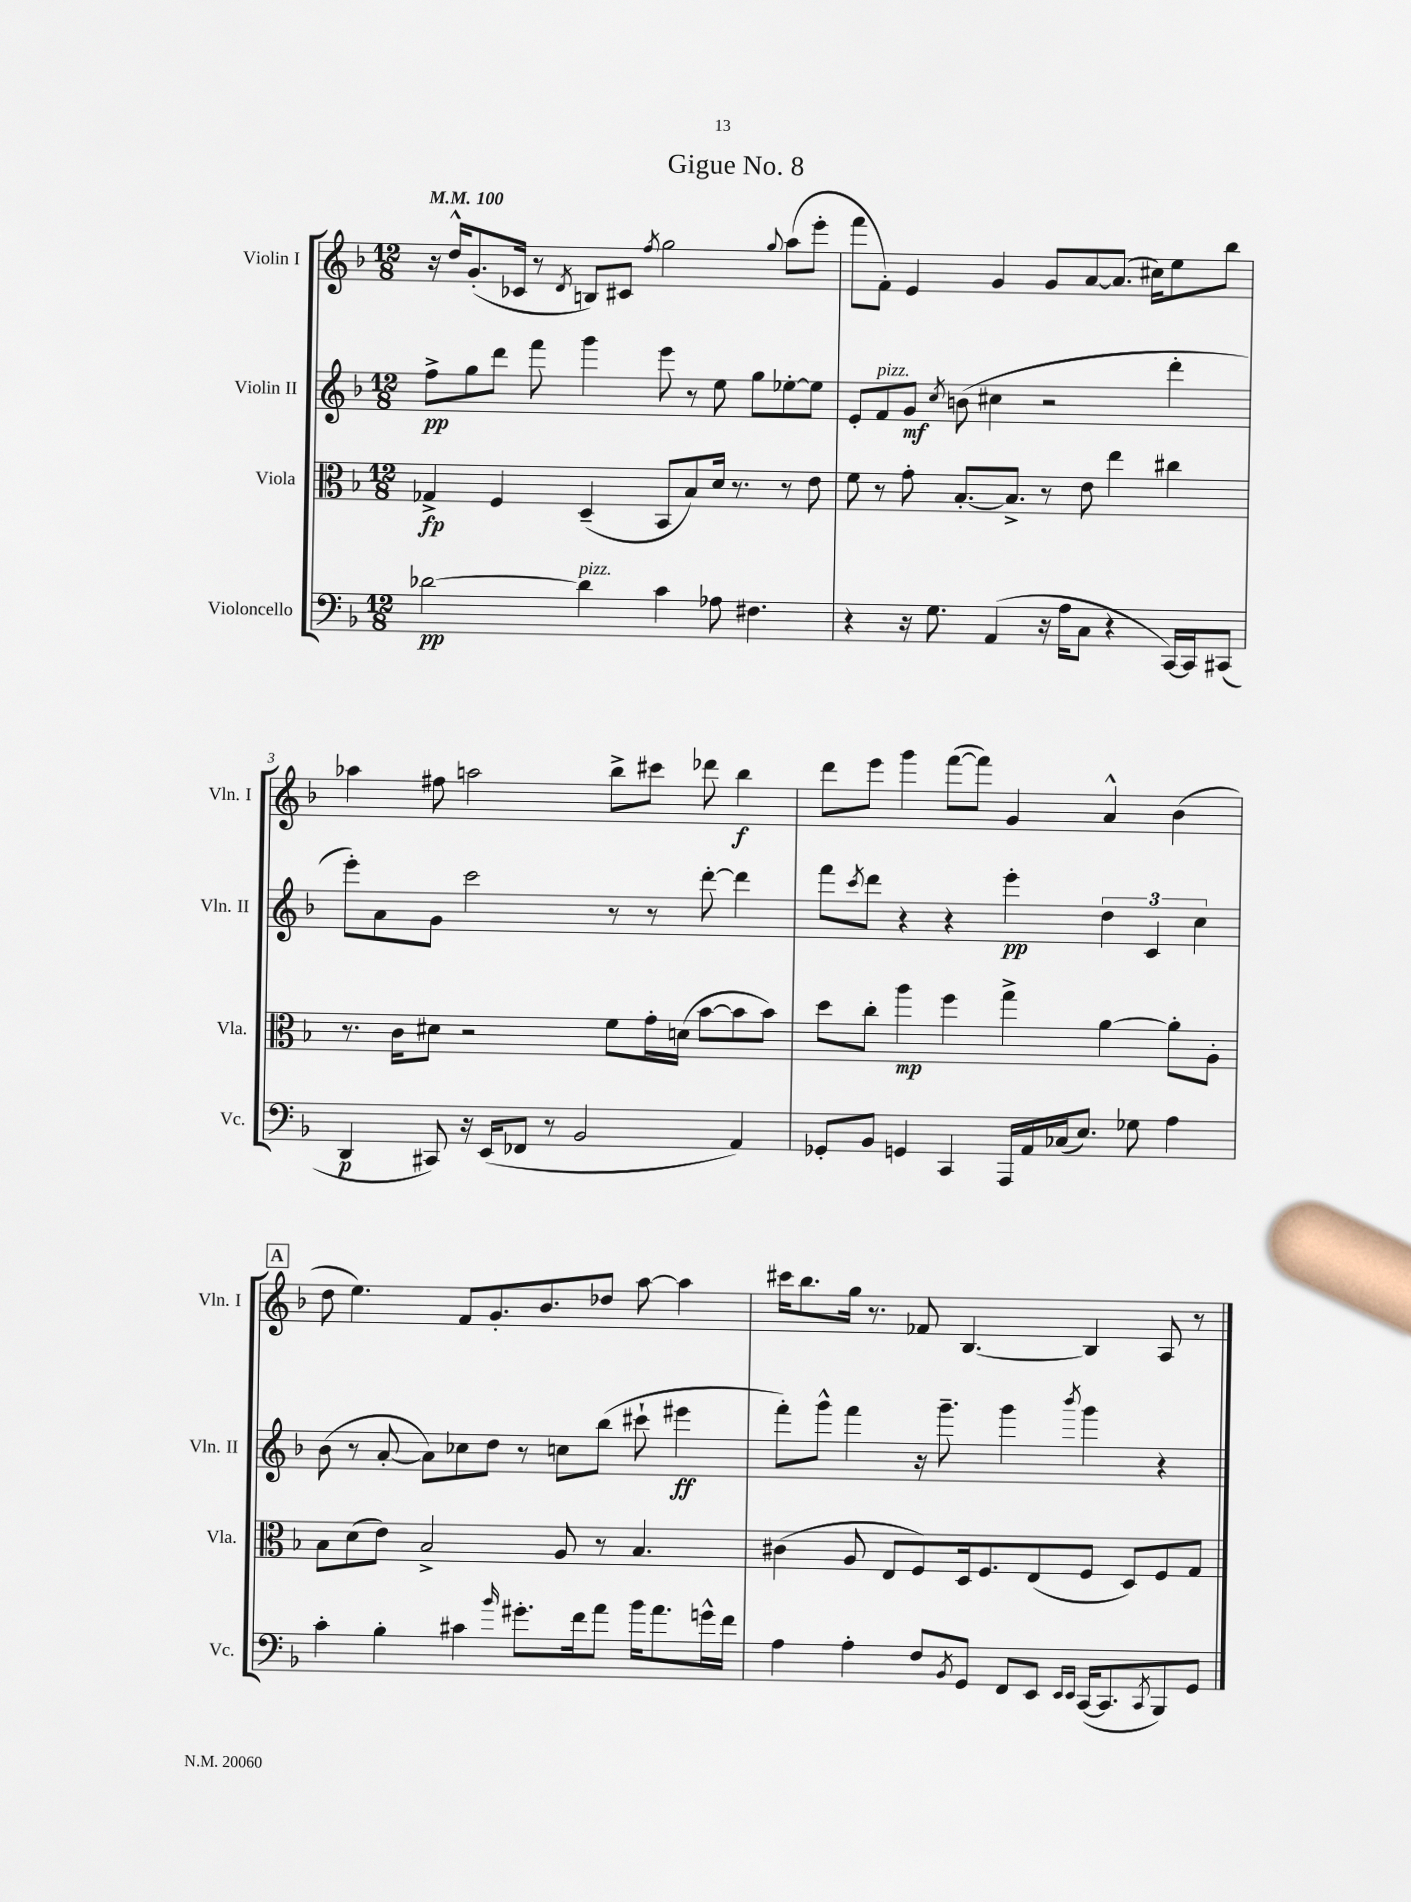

**kern	**kern	**kern	**kern
*staff4	*staff3	*staff2	*staff1
*clefF4	*clefC3	*clefG2	*clefG2
*k[b-]	*k[b-]	*k[b-]	*k[b-]
*M12/8	*M12/8	*M12/8	*M12/8
*MM100	*MM100	*MM100	*MM100
[2d-	4G-^	8ff^	16r
.	.	.	16dd^^
.	.	8gg	(8.g'
.	4F	8ddd	.
.	.	.	16c-
.	.	8fff	8r
.	.	.	8qd
4d-]	(4D~	4ggg	8B)
.	.	.	8c#
.	.	.	8qff
4c	8BB-	8eee	2gg
.	8B-)	8r	.
8A-	16d	8ee	.
.	8.r	.	.
4.F#	.	8gg	.
.	.	.	8qqgg
.	8r	[8ee-'	(8aa
.	8e	8ee-]	8eee'
=	=	=	=
4r	8f	8e'	8fff
.	8r	8f	8f')
16r	8g'	8g	4e
8.G	.	.	.
.	.	8qcc	.
.	[8.B-'	(8b	.
(4AA	.	4cc#	4g
.	8.B-^]	.	.
16r	8r	2r	8g
16A	.	.	.
8C	8e	.	[8a
4r	4ee	.	(8.a]
.	.	.	16cc#)
[16CC)	4cc#	4ddd'	8ee
16CC]	.	.	.
(8CC#	.	.	8bb-
=	=	=	=
4DD	8.r	8eee')	4aa-
.	.	8a	.
.	16c	.	.
8CC#)	8d#	8g	8ff#
16r	2r	2ccc	2aa
(16EE	.	.	.
8FF-	.	.	.
8r	.	.	.
2BB-	.	.	.
.	8f	8r	8bb-^
.	16g'	8r	8ccc#
.	(16d	.	.
.	[8b-	[8ddd'	8ddd-
4AA)	8b-]	4ddd]	4bb-
.	8b-)	.	.
=	=	=	=
8GG-'	8dd	8fff	8ddd
.	.	8qccc	.
8BB-	8cc'	8ddd	8eee
4GG	4aa	4r	4ggg
4CC	4ff	4r	([8fff
.	.	.	8fff])
16AAA	4gg^	4eee'	4g
16AA	.	.	.
(16C-	.	.	.
8.E)	.	.	.
.	[4a	6dd	4a^^
8G-	.	.	.
.	.	6c	.
4A	8a']	.	(4b-
.	.	6cc	.
.	8A'	.	.
=	=	=	=
4c'	8B-	(8b-	8dd
.	(8d	8r	4.ee)
4B-'	8e)	[8a'	.
.	2B-^	8a])	.
4c#	.	8cc-	8f
.	.	8dd	8.g'
16qqb-	.	.	.
8.g#'	.	8r	.
.	.	.	8.b-
.	8A	8cc	.
16f	.	.	.
8a	8r	(8bb-	8dd-
16b-	4.B-	8ccc#`	[8aa
8.a	.	.	.
.	.	4eee#	4aa]
16g^^	.	.	.
16f	.	.	.
=	=	=	=
4A	(4c#	8fff')	16ccc#
.	.	.	8.bb-
.	.	8ggg^^	.
4A'	8A	4fff	16gg
.	.	.	8.r
.	8E	.	.
8F	8F)	16r	8f-
.	.	8.ggg~	.
8qBB-	.	.	.
8GG	16D	.	[4.B-
.	8.F	.	.
8FF	.	4ggg	.
8EE	(8E	.	.
16qqEE	.	.	.
16qqEE	.	8qbbb-	.
([16CC	8F	4ggg	4B-]
8.CC]	.	.	.
.	8D)	.	.
8qCC	.	.	.
8BBB-)	8F	4r	8A
8GG	8G	.	8r
==	==	==	==
*-	*-	*-	*-
